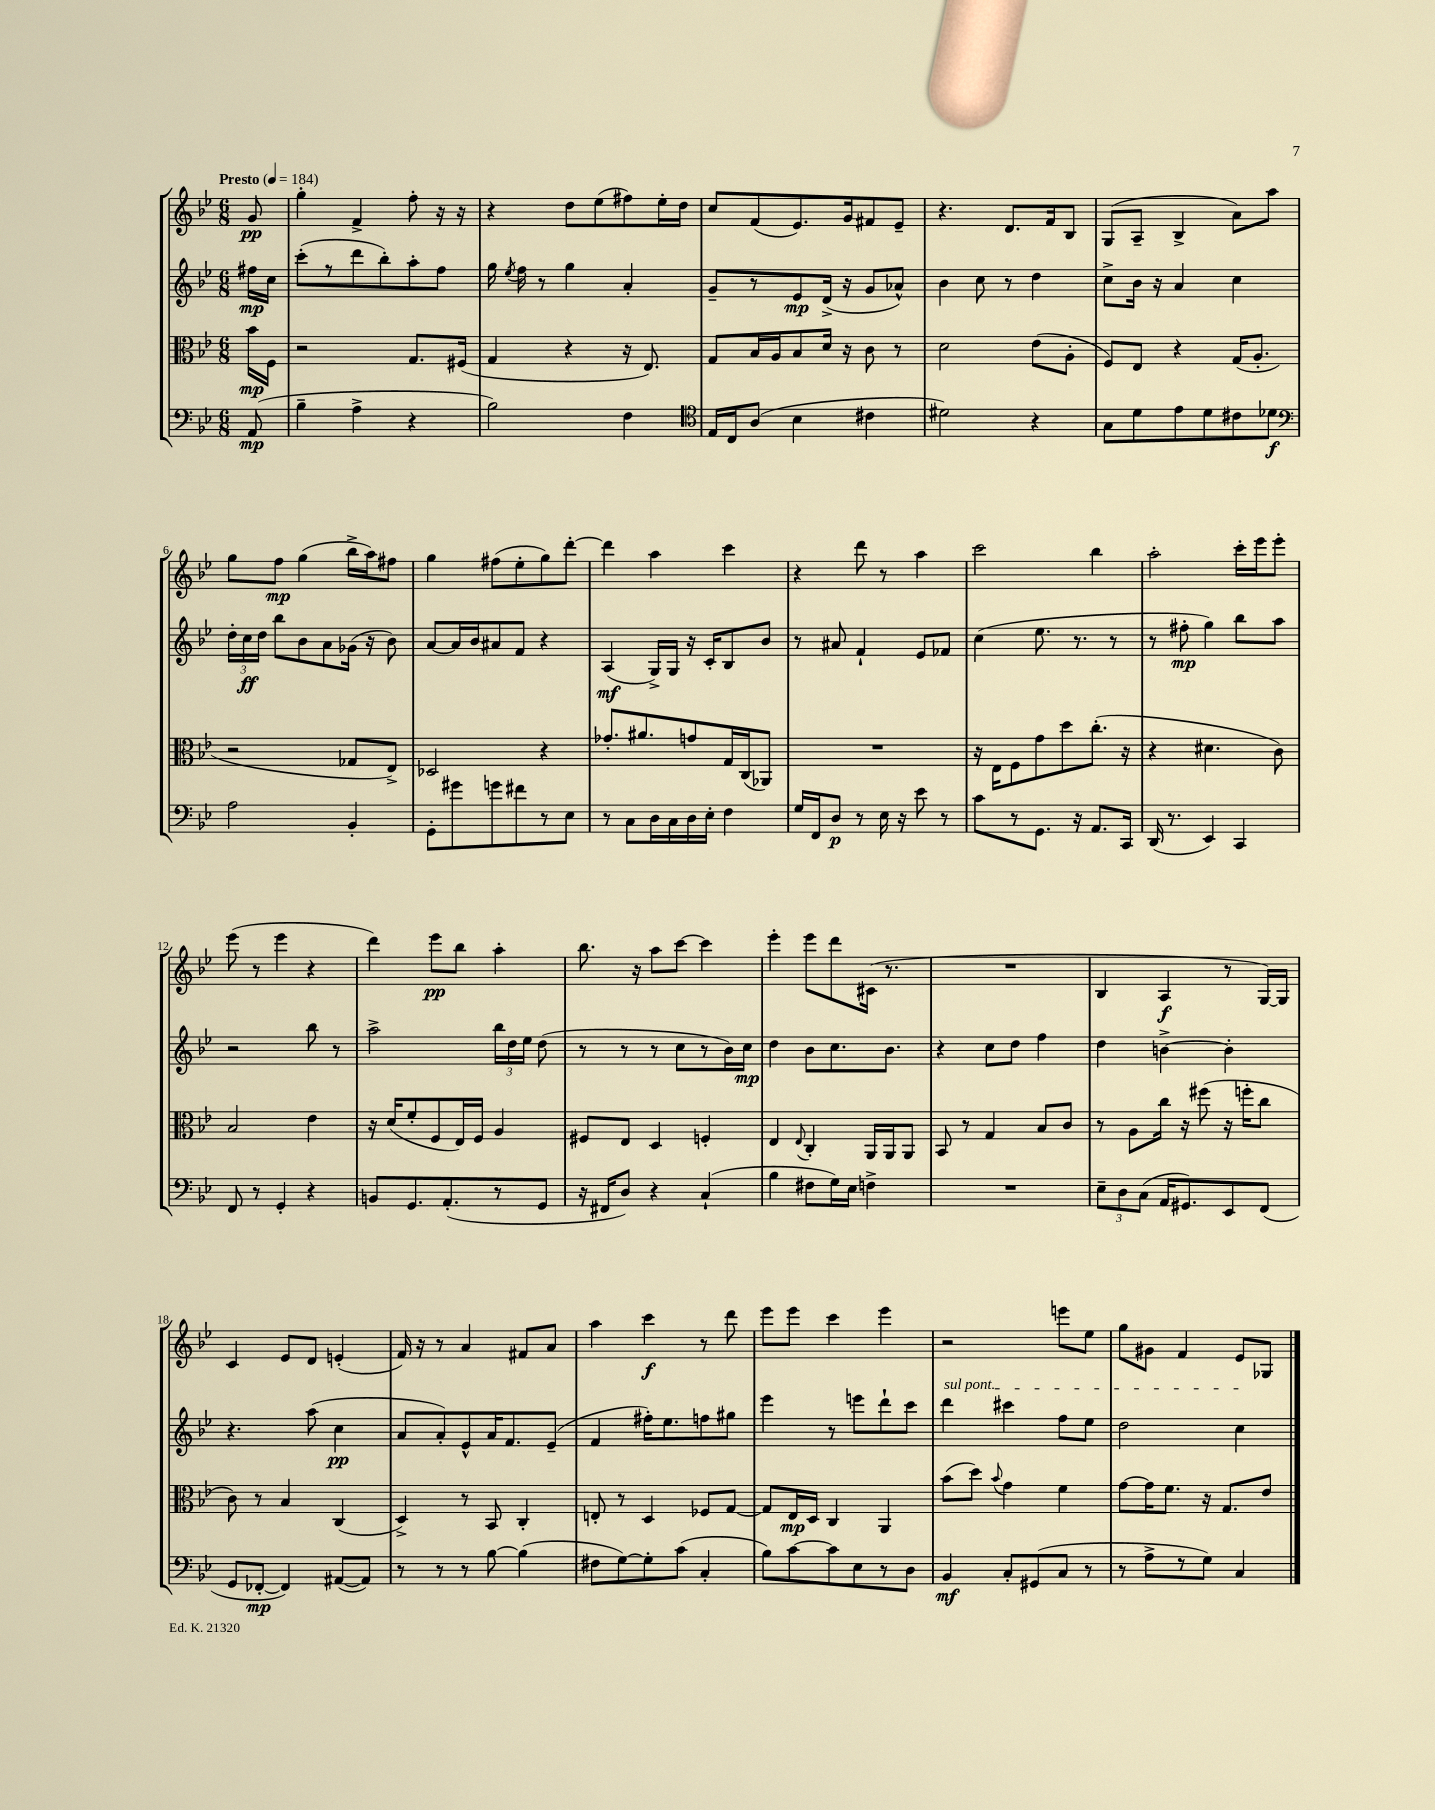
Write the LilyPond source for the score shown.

<<
\new StaffGroup <<
\new Staff = "s0" {
    \clef treble \key bes \major \numericTimeSignature \time 6/8 \partial 8 \tempo "Presto" 4 = 184
    \autoBeamOff g'8\pp |
    g''4-. f'4-> f''8-. r16 r16 |
    r4 d''8[ ees''8( fis''8) ees''16-. d''16] |
    c''8[ f'8( ees'8.) g'16 fis'8 ees'8]-- |
    r4. d'8.[ f'16 bes8] |
    g8[( a8]-- bes4-> a'8[) a''8] |
    g''8[ f''8]\mp g''4( bes''16[-> a''16) fis''8] |
    g''4 fis''8[( ees''8-. g''8) d'''8]~-. |
    d'''4 a''4 c'''4 |
    r4 d'''8 r8 a''4 |
    c'''2 bes''4 |
    a''2-. c'''16[-. ees'''16 ees'''8]-. |
    ees'''8( r8 ees'''4 r4 |
    d'''4) ees'''8[\pp bes''8] a''4-. |
    bes''8. r16 a''8[ c'''8]~ c'''4 |
    ees'''4-. ees'''8[ d'''8 cis'16]( r8. |
    R2. |
    bes4 a4\f r8 g16[~) g16] |
    c'4 ees'8[ d'8] e'4-.( |
    f'16) r16 r8 a'4 fis'8[ a'8] |
    a''4 c'''4\f r8 d'''8 |
    ees'''8[ ees'''8] c'''4 ees'''4 |
    r2 e'''8[ ees''8] |
    g''8[ gis'8] f'4 ees'8[ ges8] \bar "|." |
}
\new Staff = "s1" {
    \clef treble \key bes \major \numericTimeSignature \time 6/8 \partial 8
    \autoBeamOff fis''16[\mp c''16] |
    c'''8[-.( r8 d'''8 bes''8-.) a''8-. f''8] |
    g''16 \acciaccatura { ees''8 } f''16 r8 g''4 a'4-. |
    g'8[-- r8 ees'8\mp d'16]->( r16 g'8[ aes'8]-^) |
    bes'4 c''8 r8 d''4 |
    c''8[-> bes'16] r16 a'4 c''4 |
    \tuplet 3/2 { d''16[-. c''16\ff d''16] } bes''8[ bes'8 a'8 ges'16]( r16 bes'8) |
    a'8[~ a'16 bes'16 ais'8 f'8] r4 |
    a4\mf( g16[->) g16] r16 c'16[-. bes8 bes'8] |
    r8 ais'8 f'4-! ees'8[ fes'8] |
    c''4( ees''8. r8. r8 |
    r8 fis''8-.\mp g''4) bes''8[ a''8] |
    r2 bes''8 r8 |
    a''2-> \tuplet 3/2 { bes''16[ d''16 ees''16] } d''8( |
    r8 r8 r8 c''8[ r8 bes'16) c''16]\mp |
    d''4 bes'8[ c''8. bes'8.] |
    r4 c''8[ d''8] f''4 |
    d''4 b'4~-> b'4-. |
    r4. a''8( c''4\pp |
    a'8[ a'8-.) ees'8-^ a'16 f'8. ees'8]--( |
    f'4 fis''16[-.) ees''8. f''8 gis''8] |
    ees'''4 r8 e'''8[ d'''8-! c'''8] |
    \once \override TextSpanner.bound-details.left.text = \markup { \italic "sul pont." } d'''4\startTextSpan cis'''4 f''8[ ees''8] |
    d''2 c''4\stopTextSpan \bar "|." |
}
\new Staff = "s2" {
    \clef alto \key bes \major \numericTimeSignature \time 6/8 \partial 8
    \autoBeamOff bes'16[\mp f16] |
    r2 g8.[ fis16]( |
    g4 r4 r16 ees8.) |
    g8[ bes16 a16 bes8 d'16] r16 c'8 r8 |
    d'2 ees'8[( a8]-. |
    f8[) ees8] r4 g16[( a8.]-. |
    r2 ges8[ ees8]->) |
    des2 r4 |
    ges'8.[-. ais'8. g'8 g16 c16( aes,8]) |
    R2. |
    r16 ees16[ f8 g'8 d''8 c''8.]-.( r16 |
    r4 dis'4. c'8) |
    bes2 ees'4 |
    r16 d'16[( f'8-. f8 ees16) f16] a4 |
    fis8[ ees8] d4 f4-. |
    ees4 \appoggiatura { ees8 } c4-. a,16[ a,16 a,8] |
    bes,8 r8 g4 bes8[ c'8] |
    r8 a8[ c''16] r16 fis''8( r16 f''16[-. c''8] |
    c'8) r8 bes4 c4( |
    d4->) r8 bes,8 c4-. |
    e8-. r8 d4 fes8[ g8]~ |
    g8[ ees16\mp d16] c4 a,4 |
    bes'8[( d''8]) \appoggiatura { bes'8 } g'4 f'4 |
    g'8[~ g'16 f'8.] r16 g8.[ ees'8] \bar "|." |
}
\new Staff = "s3" {
    \clef bass \key bes \major \numericTimeSignature \time 6/8 \partial 8
    \autoBeamOff a,8\mp( |
    bes4-- a4-> r4 |
    bes2) f4 |
    \clef tenor ees16[ c16 a8]( bes4 cis'4 |
    dis'2) r4 |
    g8[ d'8 ees'8 d'8 cis'8 des'8]\f |
    \clef bass a2 bes,4-. |
    g,8[-. gis'8 g'8 fis'8 r8 ees8] |
    r8 c8[ d16 c16 d16 ees16]-. f4 |
    g16[ f,16 d8]\p r8 ees16 r16 ees'8 r8 |
    c'8[ r8 g,8.] r16 a,8.[ c,16] |
    d,16( r8. ees,4) c,4 |
    f,8 r8 g,4-. r4 |
    b,8[ g,8. a,8.-.( r8 g,8] |
    r16 fis,16[ d8]) r4 c4-!( |
    bes4 fis8[ g16) ees16] f4-> |
    R2. |
    \tuplet 3/2 { ees8[-- d8 c8]( } a,16[ gis,8.) ees,8 f,8]( |
    g,8[ fes,8]~-.\mp fes,4) ais,8[~( ais,8]) |
    r8 r8 r8 bes8~ bes4( |
    fis8[ g8~) g8-. c'8]( c4-. |
    bes8[) c'8~ c'8 ees8 r8 d8] |
    bes,4\mf c8[-. gis,8( c8] r8 |
    r8 a8[-> r8 g8]) c4 \bar "|." |
}
>>
>>
